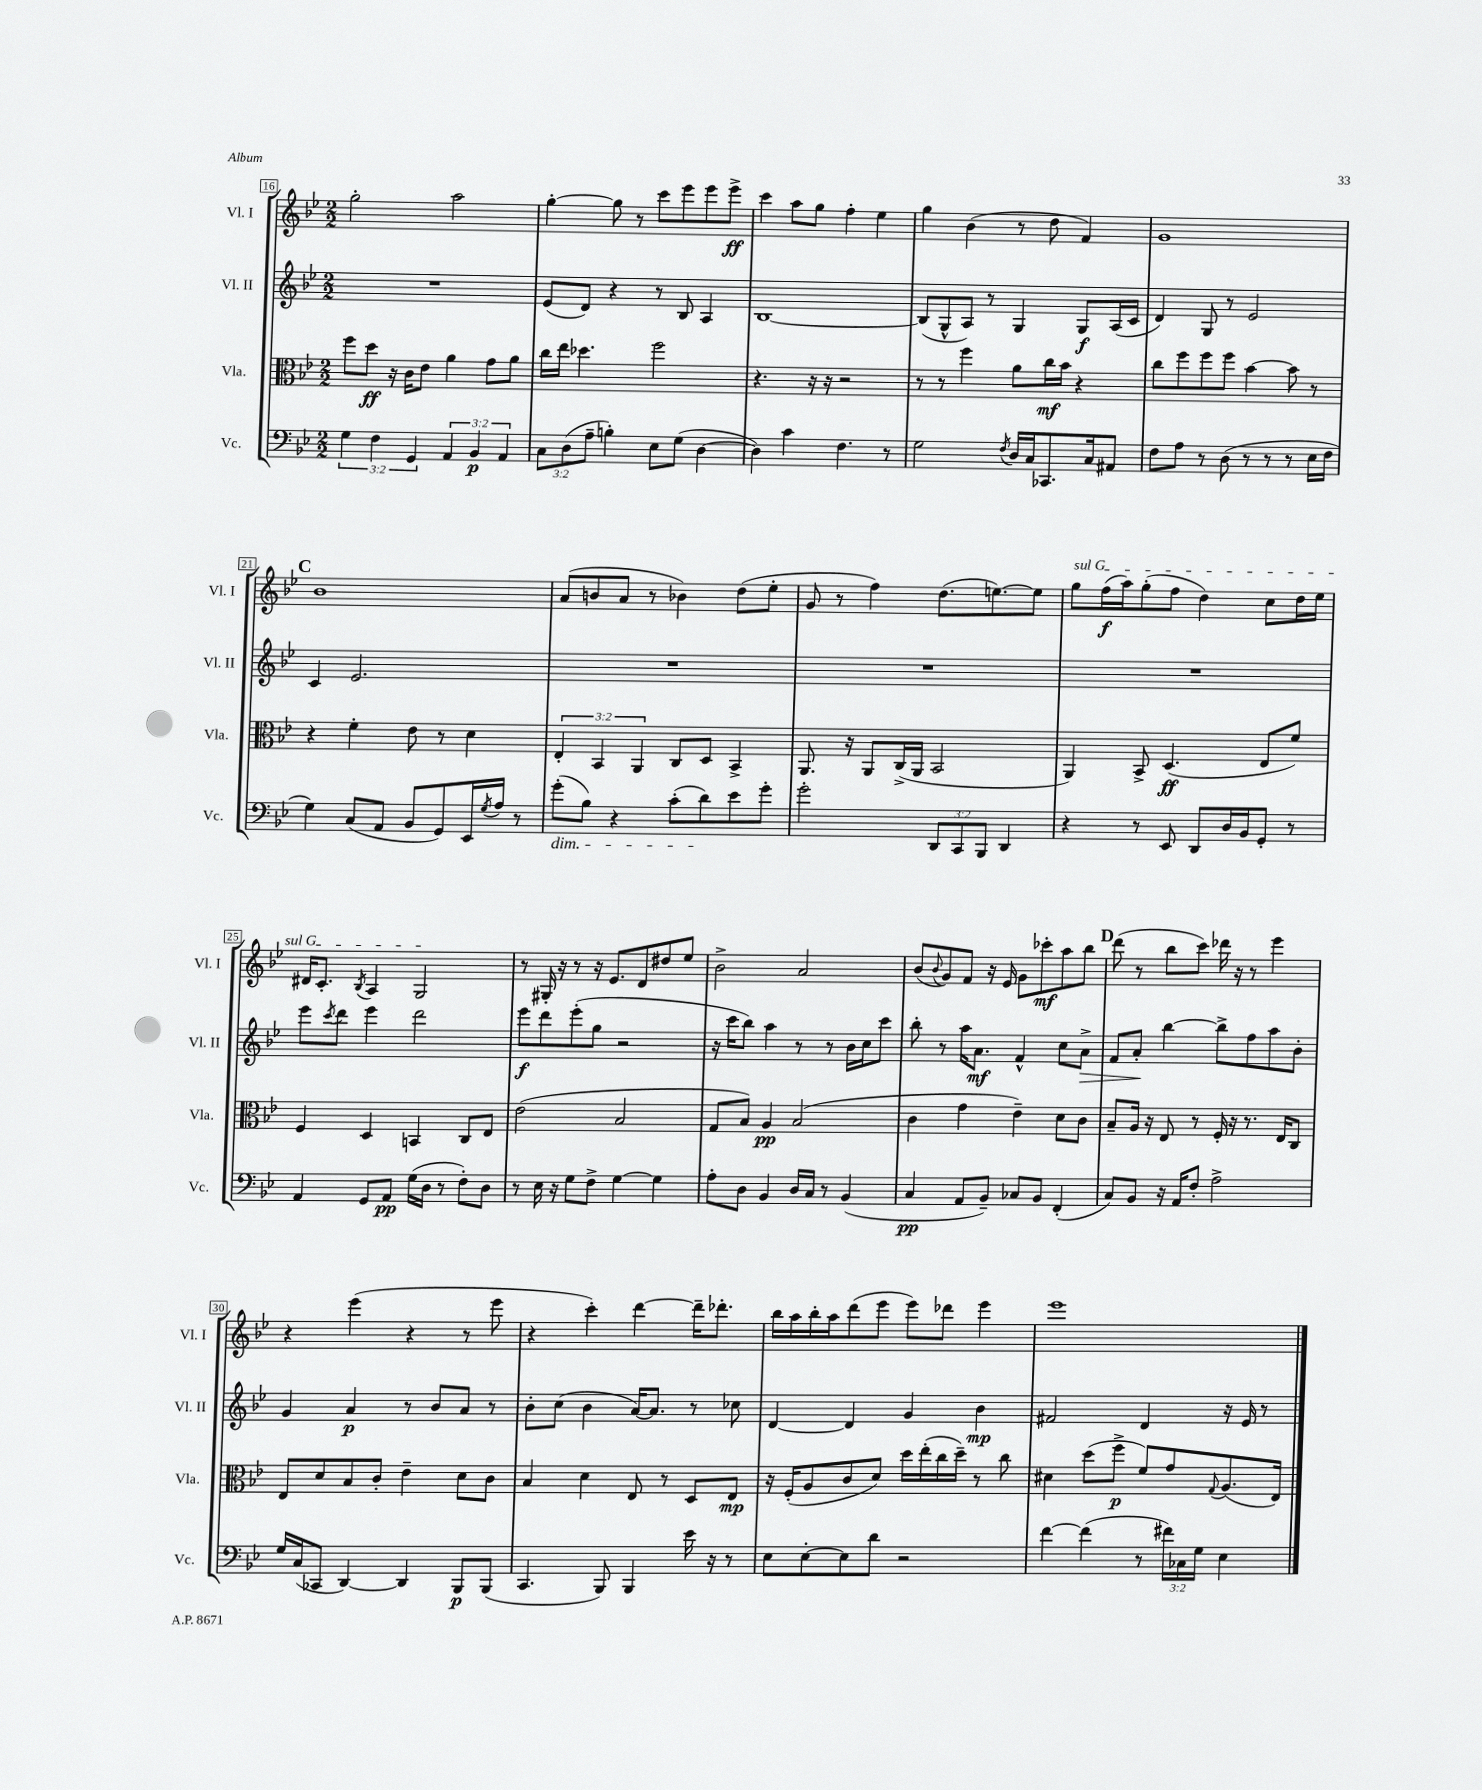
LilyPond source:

<<
\new StaffGroup <<
\new Staff = "s0" \with { instrumentName = "Vl. I" shortInstrumentName = "Vl. I" } {
    \clef treble \key bes \major \numericTimeSignature \time 2/2
    g''2-. a''2 |
    g''4~-. g''8 r8 c'''8 ees'''8 ees'''8 ees'''8->\ff |
    c'''4 a''8 g''8 f''4-. ees''4 |
    g''4 bes'4( r8 d''8 f'4) |
    g'1 |
    \mark \markup { \bold "C" } bes'1 |
    a'8( b'8 a'8 r8 bes'4) d''8( ees''8-. |
    g'8 r8 f''4) d''8.( e''8.~) e''8 |
    \once \override TextSpanner.bound-details.left.text = \markup { \italic "sul G" } g''8\startTextSpan f''16\f( a''16) g''8-.( f''8 d''4) c''8 d''16 ees''16 |
    dis'16 c'8.-. \acciaccatura { bes8 } a4 g2\stopTextSpan |
    r8 gis16-. r16 r8 r16 ees'8. d'8 dis''8 ees''8 |
    bes'2-> a'2 |
    bes'8( \appoggiatura { bes'8 } g'8) f'8 r16 ees'16 g'8 ces'''8-.\mf a''8 bes''8 |
    \mark \markup { \bold "D" } d'''8( r8 bes''8 c'''8) des'''16 r16 r8 ees'''4 |
    r4 ees'''4( r4 r8 ees'''8 |
    r4 c'''4-.) d'''4~ d'''16-- des'''8.-. |
    bes''16 a''16 bes''16-. a''16 d'''8( ees'''8 ees'''8) des'''8 ees'''4 |
    ees'''1 \bar "|." |
}
\new Staff = "s1" \with { instrumentName = "Vl. II" shortInstrumentName = "Vl. II" } {
    \clef treble \key bes \major \numericTimeSignature \time 2/2
    R1 |
    ees'8( d'8) r4 r8 bes8 a4 |
    bes1~ |
    bes8( g8-^ a8) r8 g4 g8\f a16( c'16 |
    d'4) g8 r8 ees'2 |
    \mark \markup { \bold "C" } c'4 ees'2. |
    R1 |
    R1 |
    R1 |
    ees'''8 \acciaccatura { c'''8 } d'''8 ees'''4 d'''2 |
    ees'''8\f d'''8 ees'''8-.( g''8 r2 |
    r16 c'''16 bes''8) a''4 r8 r8 bes'16 c''16 c'''8 |
    bes''8-. r8 a''16 a'8.\mf f'4-^ c''8 a'8->\> |
    \mark \markup { \bold "D" } f'8 a'8-.\! bes''4~ bes''8-> f''8 a''8 bes'8-. |
    g'4 a'4\p r8 bes'8 a'8 r8 |
    bes'8-. c''8( bes'4 a'16~) a'8. r8 ces''8 |
    d'4~ d'4 g'4 bes'4\mp |
    fis'2 d'4 r16 ees'16 r8 \bar "|." |
}
\new Staff = "s2" \with { instrumentName = "Vla." shortInstrumentName = "Vla." } {
    \clef alto \key bes \major \numericTimeSignature \time 2/2 \override Staff.TupletNumber.text = #tuplet-number::calc-fraction-text
    f''8 d''8\ff r16 c'16 ees'8 a'4 g'8 a'8 |
    c''16 ees''16 des''4. f''2 |
    r4. r16 r16 r2 |
    r8 r8 f''4 a'8 c''16\mf bes'16 r4 |
    c''8 f''8 f''8 f''8 bes'4~ bes'8 r8 |
    \mark \markup { \bold "C" } r4 f'4-. ees'8 r8 d'4 |
    \tuplet 3/2 { ees4-. bes,4 a,4 } c8 d8 bes,4-> |
    a,8. r16 a,8 c16->( a,16 bes,2 |
    a,4) bes,8-> d4.\ff( ees8 f'8) |
    f4 d4 b,4 c8 ees8 |
    ees'2( bes2 |
    g8 bes8) a4\pp bes2( |
    c'4 g'4 ees'4--) d'8 c'8 |
    \mark \markup { \bold "D" } bes8-- a16 r16 ees8 r8 f16-. r16 r8. ees16 c8 |
    ees8 d'8 bes8 c'8-. ees'4-- d'8 c'8 |
    bes4 d'4 ees8 r8 d8 ees8\mp |
    r16 f16-.( a8 c'8 d'8) d''16 ees''16-.( c''16 d''16--) r8 c''8 |
    dis'4 d''8( f''8->\p f'8) g'8 \appoggiatura { g8 } a8.( ees16) \bar "|." |
}
\new Staff = "s3" \with { instrumentName = "Vc." shortInstrumentName = "Vc." } {
    \clef bass \key bes \major \numericTimeSignature \time 2/2 \override Staff.TupletNumber.text = #tuplet-number::calc-fraction-text
    \tuplet 3/2 { g4 f4 g,4 } \tuplet 3/2 { a,4 bes,4\p a,4 } |
    \tuplet 3/2 { c8 d8( a8-- } b4-.) ees8 g8( d4~ |
    d4) c'4 f4. r8 |
    g2 \acciaccatura { f8 } d16 c16 ces,8. c16 ais,8 |
    f8 a8 r8 d8( r8 r8 r8 ees16 f16 |
    \mark \markup { \bold "C" } g4) c8( a,8 bes,8 g,8) ees,16 \acciaccatura { g8 } a16 r8 |
    g'8-.\dim( bes8) r4 c'8-.( d'8\!) ees'8 g'8-. |
    g'2-. \tuplet 3/2 { d,8 c,8 bes,,8 } d,4 |
    r4 r8 ees,8 d,8 d16 bes,16 g,8-. r8 |
    a,4 g,8 a,8\pp g16( d16 r8 f8-.) d8 |
    r8 ees16 r16 g8 f8-> g4~ g4 |
    a8-. d8 bes,4 d16 c16 r8 bes,4( |
    c4\pp a,8 bes,8--) ces8 bes,8 f,4-.( |
    \mark \markup { \bold "D" } c8) bes,8 r16 a,16 f8-. a2-> |
    g16 c16( ces,8 d,4~) d,4 bes,,8\p bes,,8( |
    c,4. bes,,8) bes,,4 ees'16 r16 r8 |
    ees8 ees8~-. ees8 d'8 r2 |
    f'4~ f'4( r8 \tuplet 3/2 { fis'16) ces16 g16 } ees4 \bar "|." |
}
>>
>>
\layout { \context { \Score currentBarNumber = #16 \override BarNumber.stencil = #(make-stencil-boxer 0.1 0.3 ly:text-interface::print) } }
